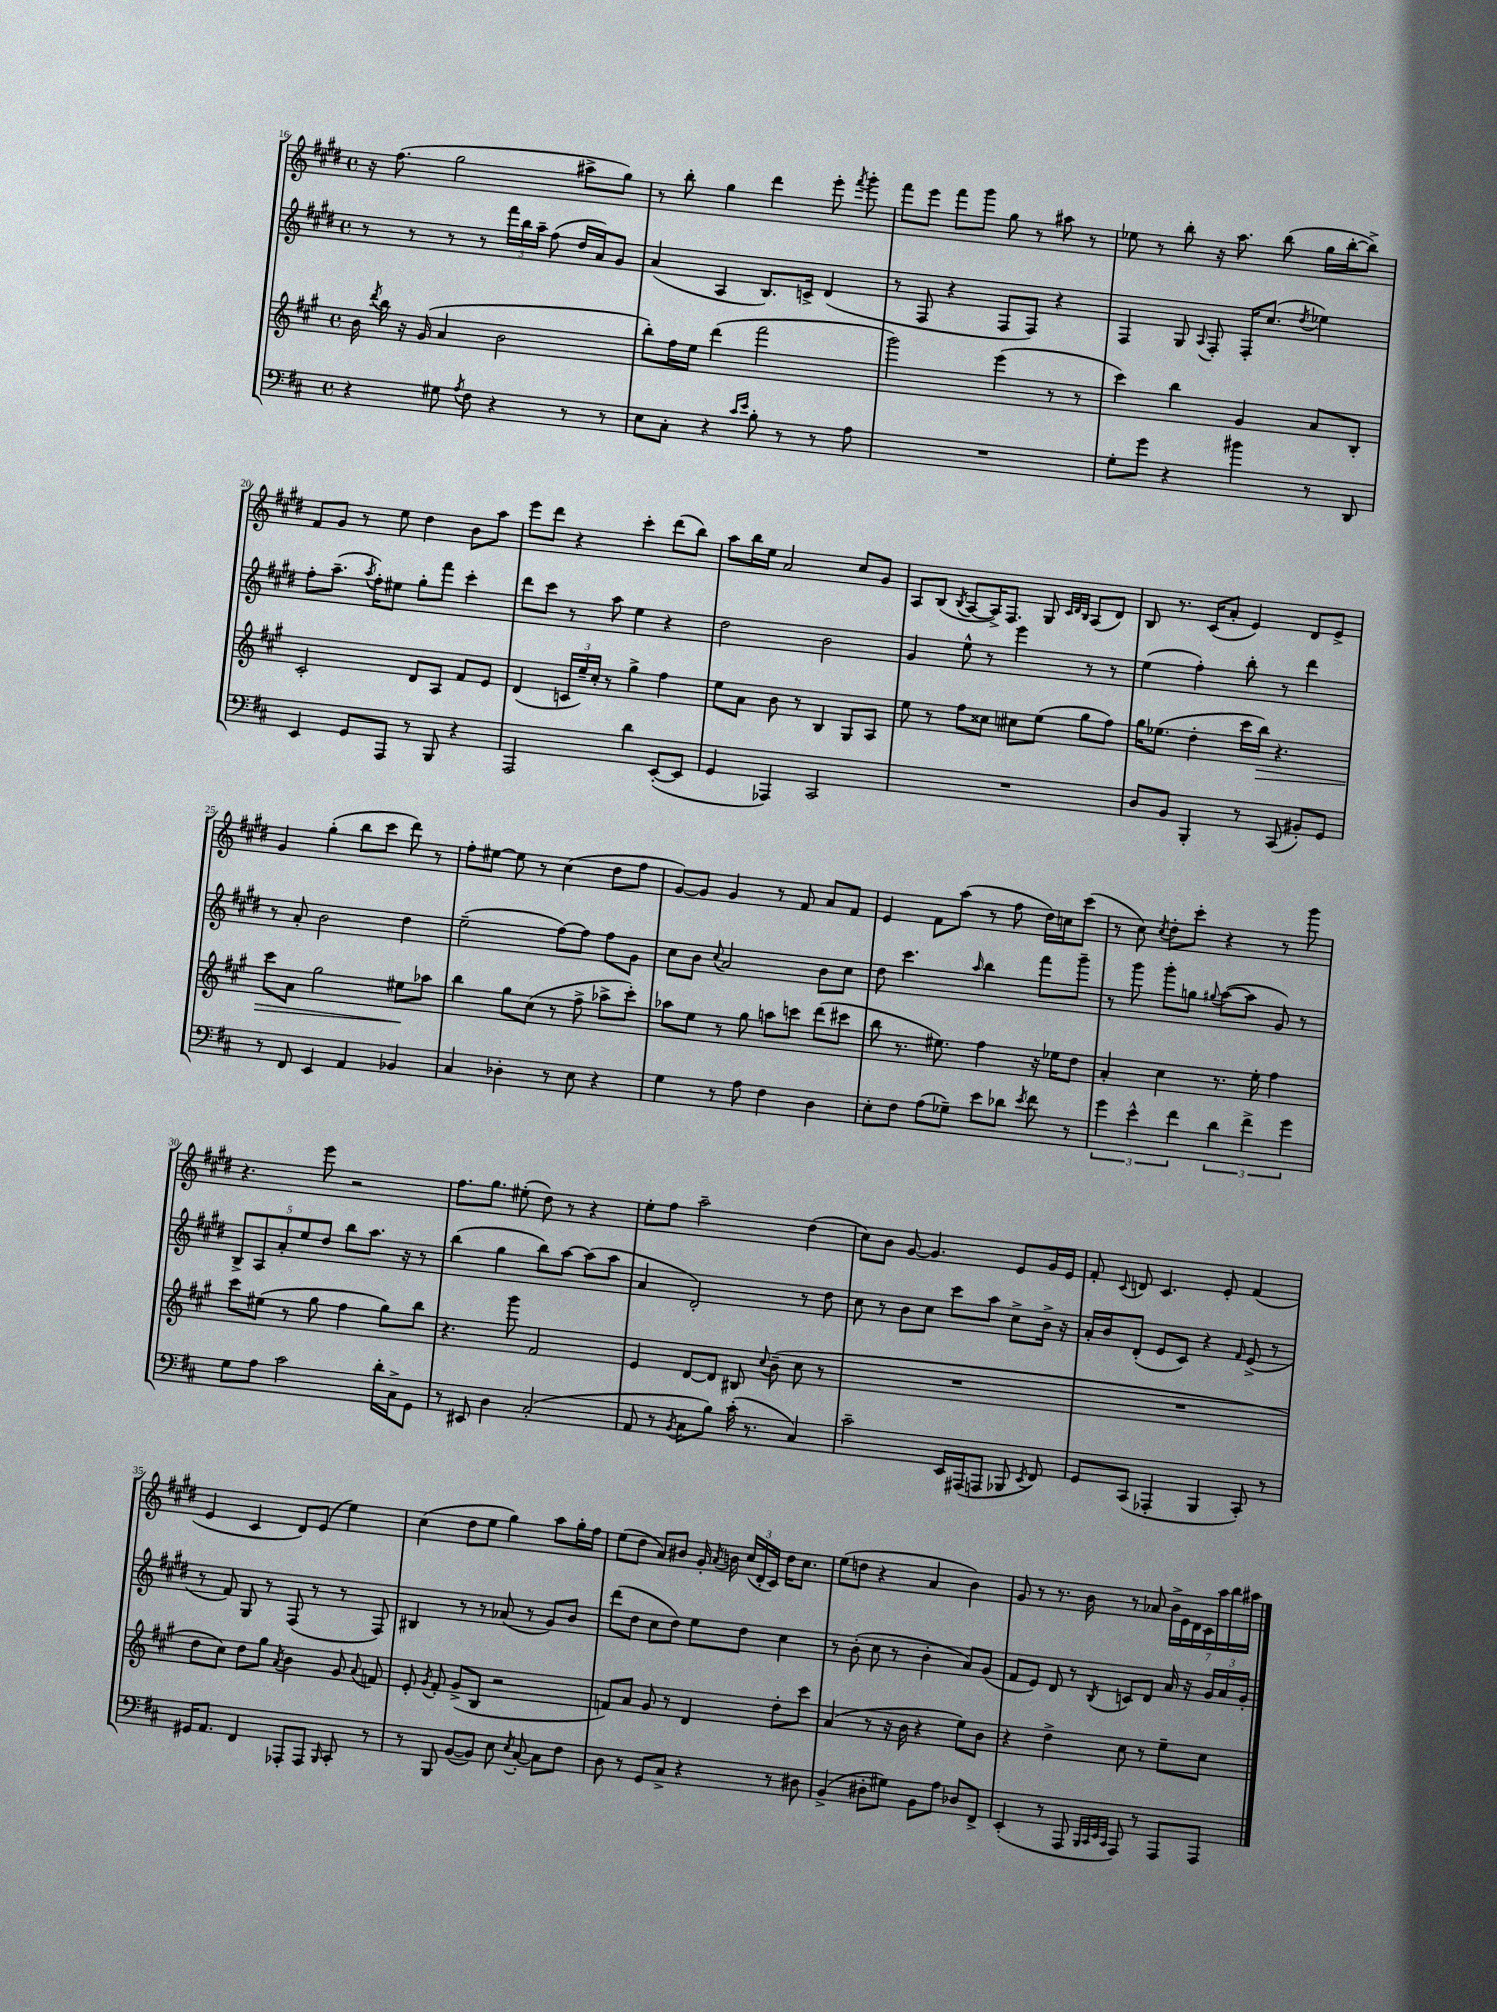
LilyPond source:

<<
\new StaffGroup <<
\new Staff = "s0" {
    \clef treble \key e \major \defaultTimeSignature \time 4/4
    \autoBeamOff r16 fis''8.( gis''2 ais''8[-> gis''8]) |
    r8 b''8-. gis''4 dis'''4 e'''8-. \acciaccatura { fis'''8 } gis'''8-. |
    fis'''8[ e'''8] fis'''8[ gis'''8] gis''8 r8 ais''8 r8 |
    ees''8 r8 b''8-. r16 a''8. b''8( gis''16[ b''16~-. b''8]->) |
    fis'8[ gis'8] r8 e''8 dis''4 b'8[ a''8] |
    e'''8[ dis'''8] r4 cis'''4-. dis'''8[( b''8]) |
    a''8[ b''16 e''16] a'2 cis''8[ gis'8] |
    a8[ b8]( \acciaccatura { b8 } a8[~ a16->) fis8.] gis8 \grace { cis'32[ dis'32 b32] } a8[( dis'8]) |
    b8 r8. cis'16[( a'8]-. e'4) dis'8[ e'8]-> |
    gis'4 gis''4-.( b''8[ cis'''8] dis'''8) r8 |
    fis''8[-. eis''8]~ eis''8 r8 cis''4( dis''8[ fis''8] |
    gis'8[~) gis'8] gis'4 r8 fis'8 a'8[ fis'8] |
    e'4 fis'8[ a''8]( r8 fis''8 dis''16[) c''16 cis'''8]( |
    r8 cis''8) \acciaccatura { cis''8 } dis''8[-. cis'''8]-. r4 r8 gis'''8 |
    r4. e'''8 r2 |
    fis''8.[ gis''8.] eis''8-.( dis''8) r8 r4 |
    e''8[-. fis''8] a''2-- dis''4( |
    cis''8[) b'8] gis'8~ gis'4. e'8[ gis'16 e'16] |
    fis'8-. \appoggiatura { cis'8 } d'8 cis'4. e'8-. fis'4( |
    e'4 cis'4 dis'8[) e'8]( e''4) |
    cis''4( dis''8[ e''8] gis''4) a''8[ gis''16-. fis''16] |
    e''8[( dis''8] a'8[) bis'8] gis'16-. \acciaccatura { a'8 } b'16 \tuplet 3/2 { cis''16[( dis'16-. cis'16]) } dis''16[ cis''8.] |
    e''8[( d''8] r4 a'4 b'4) |
    gis'8 r8 r8. b'16 r8 aes'8 \tuplet 7/4 { b'16[-> e'16 dis'16 cis'16 a''16 b''16 ais''16] } \bar "|." |
}
\new Staff = "s1" {
    \clef treble \key e \major \defaultTimeSignature \time 4/4
    \autoBeamOff r8 r8 r8 r8 \tuplet 3/2 { fis'''16[ b''16 a''16]-- } fis''8( dis''16[ a'16) gis'8] |
    a'4( a4 b8.[) c'16]-> dis'4( |
    r8 fis8 r4 fis8[ fis8]) r4 |
    fis4 gis8 \appoggiatura { a8 } fis8-. fis16[-. cis''8.]( \acciaccatura { dis''8 } ees''4) |
    fis''8[-. a''8.]--( \acciaccatura { a''8 } fis''16[-.) eis''8] gis''8[-. fis'''8] cis'''4-. |
    dis'''8[ cis'''8] r8 a''8 e''4 r4 |
    dis''2 b'2 |
    gis'4 e''8-^ r8 e'''4 r8 r8 |
    e''4( fis''4-.) b''8-. r8 dis'''4 |
    r8 a'8-. b'2 dis''4 |
    e''2--( fis''8[~) fis''8] fis''8[ gis'8] |
    cis''8[ b'8] \appoggiatura { cis''8 } a'2 b'8[ cis''8] |
    dis''8 cis'''4. \grace { a''16 } b''4 fis'''8[ gis'''8]-- |
    r8 gis'''8 gis'''8[-. g''8] \appoggiatura { gis''8 } a''8[~( a''8] gis'8) r8 |
    \tuplet 5/4 { b8[-> a8 a'8-. e''8 dis''8] } b''8[ a''8.] r16 r8 |
    b''4( gis''4 b''8[) a''8]~ a''8[( a''8] |
    a'4 dis'2-.) r8 dis''8 |
    cis''8 r8 b'8[ cis''8] cis'''8[ a''8] cis''8[-> b'16]-> r16 |
    a'16[-. b'16 dis'8]-.( e'8[ cis'8]) r4 \grace { fis'16 } e'8->( r8 |
    r8 fis'8) gis8 r8 fis8( r8 r8 fis8) |
    bis4 r8 r8 aes'8( r8 gis'8[) b'8] |
    dis'''8[( dis''8] cis''8[ dis''8]) e''8[ dis''8] cis''4 |
    r8 b'8-.( cis''8 r8 b'4-. a'8[) gis'8]( |
    fis'8[ e'8]) dis'8 r8 \acciaccatura { b8 } c'8[ dis'8] a'16 r16 \tuplet 3/2 { gis'16[ a'16 gis'16]-. } \bar "|." |
}
\new Staff = "s2" {
    \clef treble \key a \major \defaultTimeSignature \time 4/4
    \autoBeamOff b'16 \acciaccatura { d'''8 } b''16 r16 gis'16( a'4 b'2 |
    b''8[-.) fis''16 e''16] d'''4( fis'''2 |
    gis'''2) e'''4( r8 r8 |
    cis'''4) b''4 gis'4 a'8[ b8]-. |
    cis'2-. d'8[ a8] fis'8[ e'8] |
    d'4( \tuplet 3/2 { c'16[ e''16--) cis''16]-. } r8 gis''4-> fis''4 |
    e''8[ a'8] b'8 r8 b4 gis8[ a8] |
    e''8 r8 fis''8[ cisis''8] cis''8[ e''8]( gis''8[ fis''8]) |
    gis''16[ ees''8.]( d''4-. cis'''16[ b''16]\>) r4. |
    cis'''8[ a'8] gis''2 eis''8[\! aes''8] |
    b''4 gis''8[ cis''8]( r8 fis''8-> aes''8[-> cis'''8]-.) |
    aes''8[ e''8] r8 gis''8 a''8[ c'''8] d'''8[( cis'''8] |
    b''8 r8. eis''8.) fis''4 r16 ees''16[ d''8] |
    a'4-. cis''4 r8. e''16-. fis''4 |
    cis'''8[ eis''8]( r8 gis''8 fis''4 gis''8[) b''8] |
    r4. gis'''8 fis'2 |
    e'4 d'8[~ d'8] bis8 \appoggiatura { cis''8 } b'8--( cis''8 r8 |
    R1 |
    R1 |
    d''8[ cis''8]) d''8[ gis''8] \acciaccatura { a'8 } b'4 gis'8 \appoggiatura { a'8 } f'8 |
    e'8-. \acciaccatura { gis'8 } fis'8-. gis'8[->( b8] r2 |
    f'8[) a'8] gis'8 r8 d'4 d''8[-. cis'''8] |
    a'4( r8 r16 b'16 r4 e''8[) b'8] |
    r4 d''4-> cis''8 r8 e''8[-- cis''8] \bar "|." |
}
\new Staff = "s3" {
    \clef bass \key d \major \defaultTimeSignature \time 4/4
    \autoBeamOff r4 gis8 \acciaccatura { a8 } fis8 r4 r8 r8 |
    e8[ cis8]-. r4 \grace { cis'16[ e'16] } b8-. r8 r8 a8 |
    R1 |
    g8[-. g'8] r4 bis'4 r8 d,8 |
    e,4 g,8[ a,,8] r8 b,,8 r4 |
    a,,2 d'4 e,8[~-.( e,8] |
    g,4 aes,,4) cis,2 |
    R1 |
    d8[ b,8] b,,4-. r8 cis,8( bis,8[-.) g,8] |
    r8 fis,8 e,4 a,4 bes,4 |
    cis4 des4-. r8 e8 r4 |
    g4 r8 a8 fis4 d4 |
    e8[-. fis8] a8[( ges8]--) e'8[ des'8] \acciaccatura { e'8 } fis'8 r8 |
    \tuplet 3/2 { g'4 e'4-^ fis'4 } \tuplet 3/2 { d'4 fis'4-> g'4 } |
    g8[ a8] cis'2 d'16[-. cis16-> g,8] |
    r8 eis,8 d4 cis2-.( |
    a,8 r8 \acciaccatura { b,8 } cis8[ b8]) cis'16-.( r8. cis4) |
    cis'2-- e,16[ ais,,16( a,,8] bes,,8 \acciaccatura { e,8 } fis,8) |
    g,8[ cis,8]( aes,,4-. b,,4 cis,8-.) r8 |
    gis,16[ a,8.] fis,4 aes,,8[-. aes,,8] \grace { b,,16 } cis,8-. r8 |
    r8 b,,8 b,8[~( b,8]) e8 \acciaccatura { e8 } cis8~-. cis8[ fis8] |
    d8 r8 g,8[ cis8]-> r4 r8 dis8 |
    b,4->( dis8[-. gis8]) b,8[ a8] des8[ fis,8]-> |
    e,4-.( r8 a,,8 \grace { b,,32[ cis,32 e,32 cis,32] } a,,8) r8 a,,8[ a,,8] \bar "|." |
}
>>
>>
\layout { \context { \Score currentBarNumber = #16 } }
